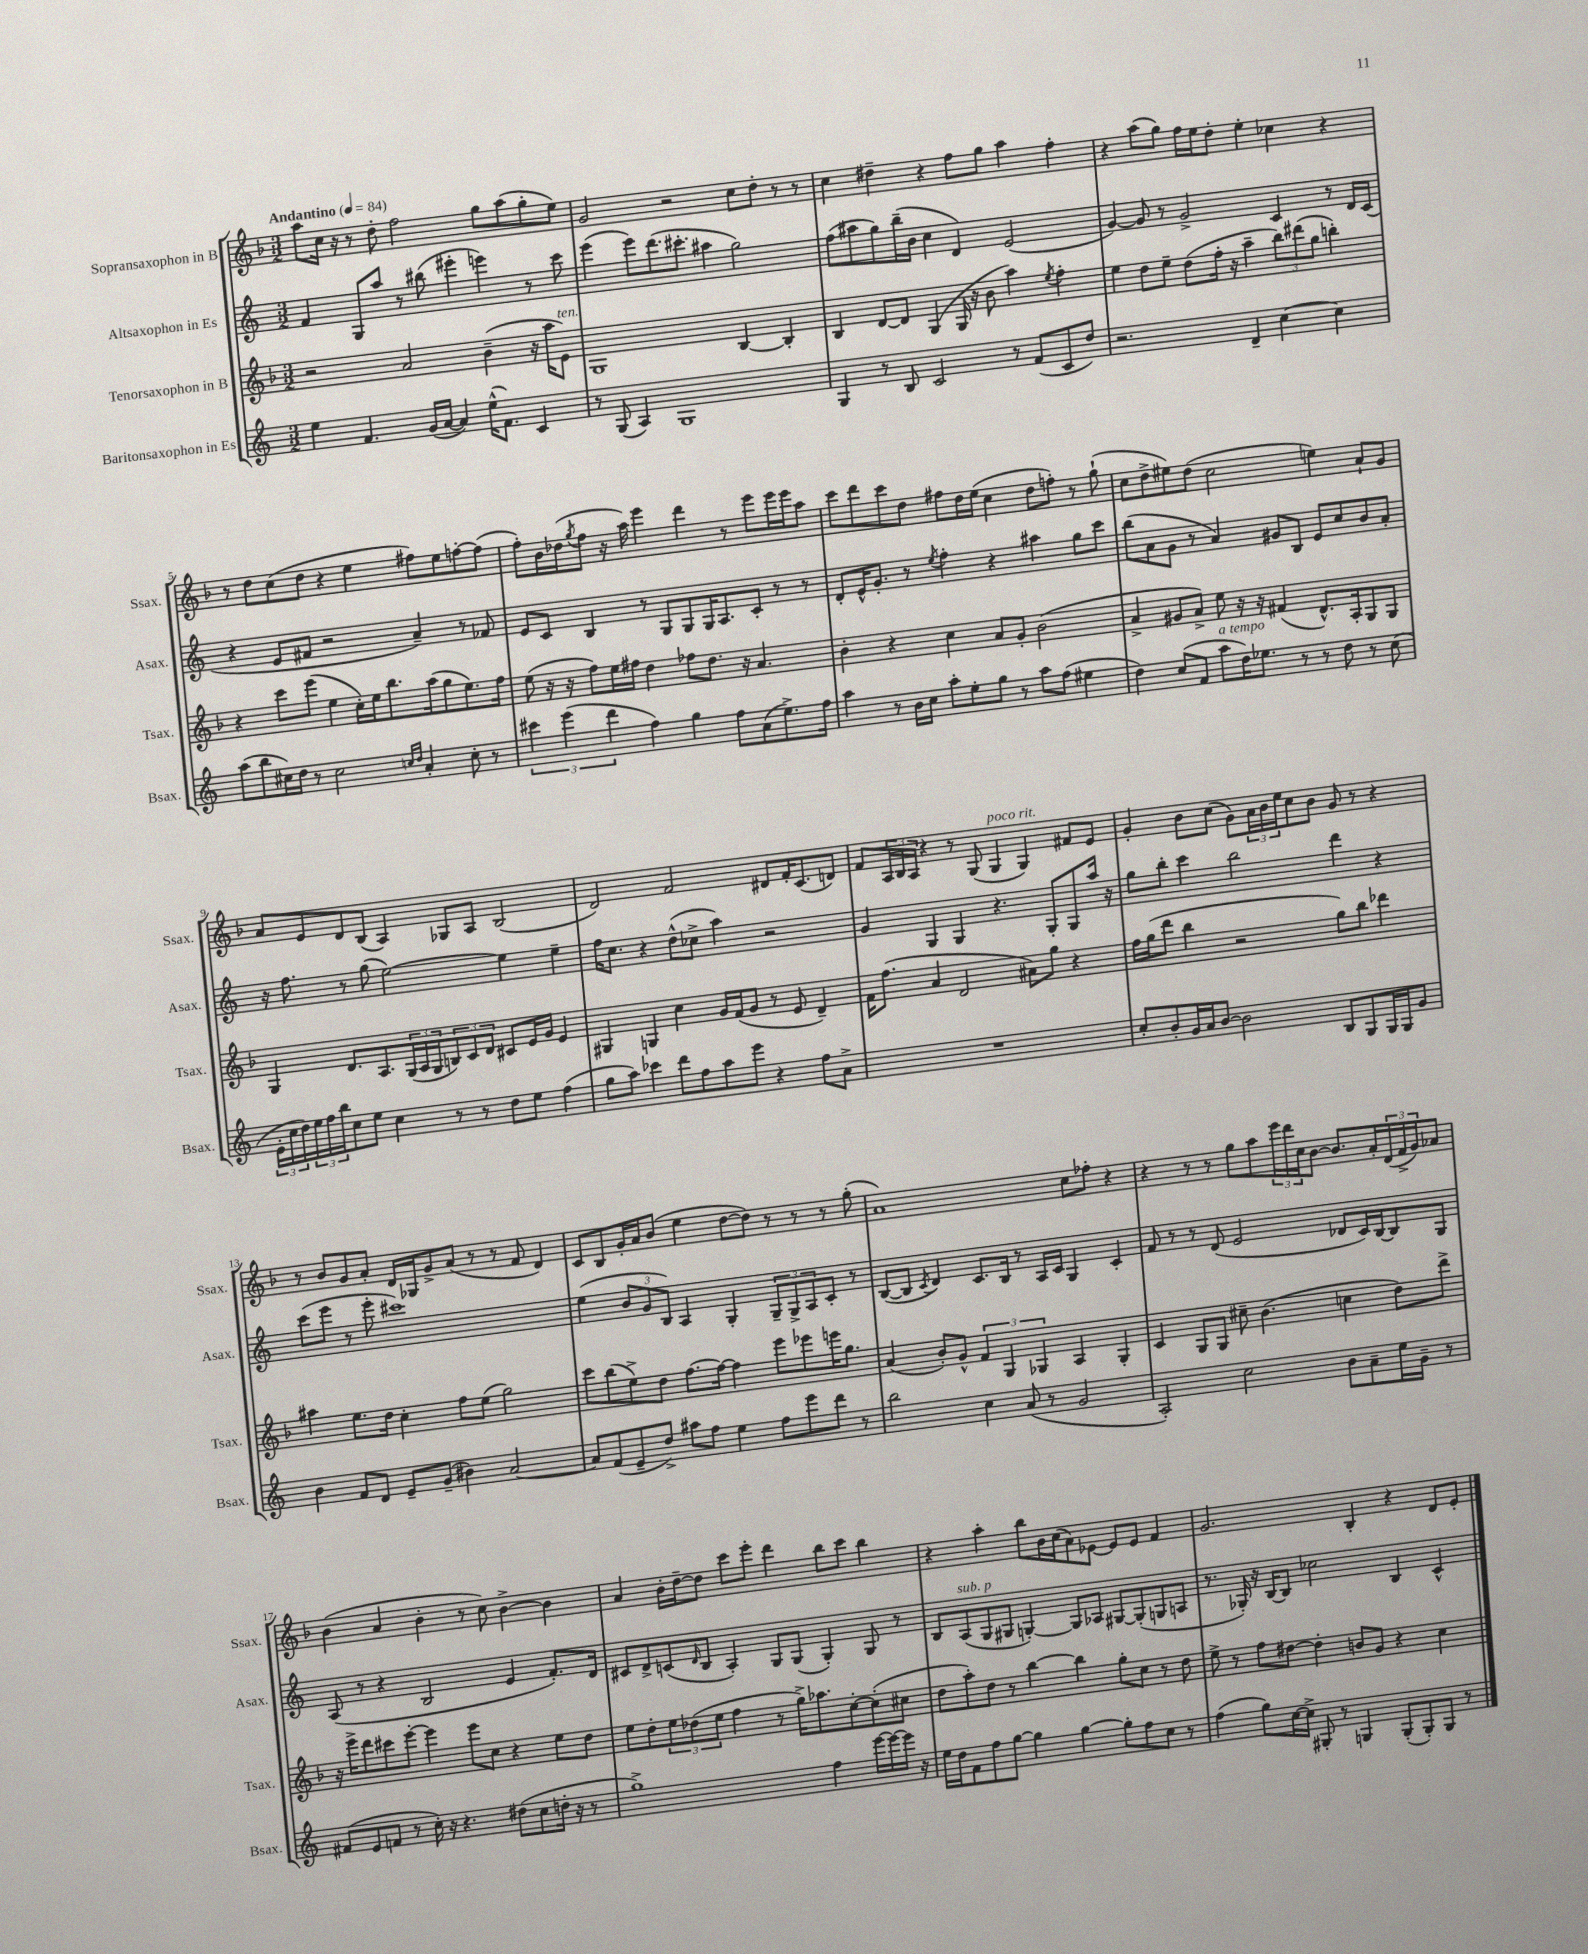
<<
\new StaffGroup <<
\new Staff = "s0" \with { instrumentName = "Sopransaxophon in B" shortInstrumentName = "Ssax." } {
    \clef treble \key f \major \numericTimeSignature \time 3/2 \tempo "Andantino" 4 = 84
    a''8 c''16 r16 r8 d''8-. f''2 g''8 a''8( g''8-. e''8) |
    g'2 r2 c''8 d''8-. r8 r8 |
    c''4 dis''4-- r4 f''8 g''8 a''4 f''4-. |
    r4 a''8( g''8) f''16 e''16 d''8-. e''4-. ces''4 r4 |
    r8 d''8 c''8( d''8 r4 e''4 fis''8) e''8 f''8~-. f''8( |
    f''8-.) bes'16 des''16( \acciaccatura { g''8 } f''8 r16 a''16) e'''4 d'''4 r8 e'''8 e'''16 e'''16 a''8 |
    c'''8 d'''8 c'''8 d''8 fis''8 d''16 e''16( c''4 d''8 f''8-.) r8 g''8-!( |
    c''8 d''8-> eis''8) d''8( c''2 e''4) a'8-! g'8 |
    a'8 e'8 d'8 bes8( a4) ges8 a8 bes2( |
    d'2) f'2 dis'8 f'16-. c'8.( d'8) |
    f'8 \tuplet 3/2 { a16 bes16 a16 } r4 r8 g8( g4^\markup { \italic "poco rit." } g4) fis'8 e'8 |
    g'4-. bes'8 c''8( g'8) \tuplet 3/2 { a'16 bes'16 e''16 } c''8 bes'8 g'8 r8 r4 |
    r8 bes'8 g'8 a'8-. d'16 ges16 g'8-> a'8( r8 r8 f'8 d'4) |
    c'8 bes8 g'16-. a'16 bes'8( e''4 d''8~ d''8) r8 r8 r8 g''8-.( |
    a'1) c''8 fes''8-. r4 |
    r4 r8 r8 g''8 a''8 \tuplet 3/2 { e'''16 d'''16 c''16 } bes'8~ bes'8. a'16-. \tuplet 3/2 { d'16( f'16-> g'16) } aes'8 |
    bes'4( a'4 bes'4-. r8 c''8) bes'4~-> bes'4 |
    a'4 bes'16-. d''16~-- d''8 c'''8 e'''8-. d'''4 bes''8 c'''8 bes''4 |
    r4 a''4-. bes''8 bes'16 c''16( a'8) ees'8~ ees'8 ees'8 f'4 |
    g'2. bes4-. r4 d'8 e'8-. \bar "|." |
}
\new Staff = "s1" \with { instrumentName = "Altsaxophon in Es" shortInstrumentName = "Asax." } {
    \clef treble \key c \major \numericTimeSignature \time 3/2
    f'4 g8 a''8 r8 bis''8( eis'''4-. e'''4) r8 c'''8 |
    e'''4( e'''8) d'''8.( cis'''8.-. ais''4 g''2) |
    f''8( ais''8 g''8) b''16--( b'16 c''4 d'4) e'2( |
    g'4~) g'8 r8 g'2-> c'4 r8 d'16 c'16( |
    r4 e'8 fis'8 r2 a'4--) r8 fes'8 |
    e'8 c'8 b4 r8 g8 g8 g16 a8. c'8-. r8 r8 |
    d'8-. e'16-^ g'8.-. r8 \acciaccatura { e''8 } f''4-. r4 ais''4 g''8 c'''8 |
    b''8( a'8 g'8 r8 a'4) gis'8 b8 e'8 c''8 b'8 a'8-. |
    r16 f''8. r8 g''8( e''2~) e''4 e''4-- |
    f''16 c''8. r4 d''8-^( ces''8-> a''4) r2 |
    g'4 g4 g4 r4. g8-. g8 a''16 r16 |
    g''8 b''8-. c'''4 b''2 d'''4 r4 |
    c'''8( e'''8 r8 e'''8-. cis'''1) |
    e''4( \tuplet 3/2 { b'8 g'8 b8) } a4 g4-. \tuplet 3/2 { g8-- g8-> a8 } c'8-. r8 |
    b8~( b8 \acciaccatura { c'8 } d'4) c'8. b16 r8 a16 c'16 g4 c'4-. |
    f'8 r8 r8 d'8( e'2 des'8 c'16) b16~ b8 g8 |
    a8( r8 r4 b2 e'4 f'8.-.) d'16 |
    cis'8 d'8-> c'8( \grace { d'16 } b8 a4-.) g8 g8( g4-.) g8 r8 |
    b8 a8^\markup { \italic "sub. p" }( g8 gis8 g4~-.) g8 aes8 gis8~ gis8-.( g8 a8 |
    r8. ges16-.) r16 b16~ b8 ces''2 b4 c'4-^ \bar "|." |
}
\new Staff = "s2" \with { instrumentName = "Tenorsaxophon in B" shortInstrumentName = "Tsax." } {
    \clef treble \key f \major \numericTimeSignature \time 3/2
    r2 a'2 bes'4--( r16 a''16 e'8^\markup { \italic "ten." }) |
    g1 bes4~ bes4-. |
    bes4 d'8~ d'8 g4( g16 r16 bes'8 a''4) \acciaccatura { e''8 } f''4-. |
    e''4 d''8 e''8-- d''8( f''16-. r16 a''4-- \tuplet 3/2 { bes''8) dis'''8( g''8 } b''4-.) |
    r4 c'''8 e'''8( e''4 c''16-.) e''16 bes''8. a''16( g''8 e''8.) f''16 |
    e''8( r16 r16 f''8) e''16 fis''16 d''4 fes''8 d''8. r16 a'4. |
    bes'4-. r4 c''4 a'8 g'8-. bes'2( |
    a'4-> gis'8 a'8->) e''8 r16 r16 fis'4( d'8.-^) a16-. g8 g8 |
    g4 d'8. a8. \tuplet 3/2 { g16( a16 g16 } \tuplet 3/2 { b8) c'8 d'8 } cis'8 e'16 g'16 e'4 |
    gis4 g4 c''4 g'16 f'16( g'8 r8 e'8 d'4--) |
    f'16 f''8.( a'4 d'2 ais'8) g''8 r4 |
    f''16 g''16( d'''8 bes''4 r2 g''8) bes''8 des'''4 |
    ais''4 e''8. d''16 c''4-. f''8 e''8( g''2) |
    c'''8 bes''8( e''8->) d''8 f''8.~ f''16~ f''4 e'''8 ees'''8 e'''16 g''8. |
    a'4( bes'8-.) g'8-^ \tuplet 3/2 { f'4 g4 ges4 } a4 ges4-. |
    c'4 g8 g8 cis''8-- bes'4.( c''4 d''8) d'''8-> |
    r16 e'''16-> d'''8 cis'''8 e'''8~-. e'''4 e'''8 c''8 r4 e''8 d''8 |
    e''8 d''8-. \tuplet 3/2 { e''8 des''8( e''8 } f''4 r8 g''16->) aes''8. c''8~-. c''8-.( cis''8 |
    d''8 a''8-.) d''8 r8 bes''4~ bes''4 g''8-. c''8 r8 d''8 |
    e''8-> r8 f''8 dis''8~ dis''4-. b'8 g'8 r4 c''4 \bar "|." |
}
\new Staff = "s3" \with { instrumentName = "Baritonsaxophon in Es" shortInstrumentName = "Bsax." } {
    \clef treble \key c \major \numericTimeSignature \time 3/2
    e''4 f'4. g'16( a'16~ a'4) e''16-^( f'8.) c'4 |
    r8 g8( a4) g1 |
    g4 r8 b8 c'2 r8 f'8( c'8 d''8) |
    r2. d'4-- c''4~ c''4 |
    a''8( b''8 cis''16) d''16 r8 cis''2 \grace { c''16 d''16 } a'4-. c''8-. r8 |
    \tuplet 3/2 { cis'''4 e'''4( d'''4 } f''4) g''4 f''8 a'8( e''8.->) f''16 |
    a''4 r8 b'16 c''16 a''8-. e''8-. g''8 r8 a''8 f''8( eis''4 |
    d''4) c''8( f'8 a''8^\markup { \italic "a tempo" } d''16) ees''8. r8 r8 d''8 r8 c''8( |
    \tuplet 3/2 { e'16-. c''16 d''16) } \tuplet 3/2 { e''16 f''16 b''16 } c''8 e''8 c''4 r8 r8 d''8 e''8 f''4( |
    g''8 a''8) ces'''4 d'''8 f''8 a''8 e'''8 r4 f''8 a'8-> |
    R1. |
    c''8-. b'8-. g'16 a'16 b'8~ b'2 b8 g8 g16 g16 g'8 |
    b'4 f'8 d'8 e'8-- g'8--( bis'4) a'2~ |
    a'8 f'8( e'8-- d''8->) ais''8 f''8 e''4 f''8 e'''8 d'''8 r8 |
    b''2 c''4 a'8( r8 g'2 |
    a2-.) c''2 b'8 a'8-- e''16 g'16-- r8 |
    fis'8( e'8 f'8 r8 c''16-.) r16 r4. dis''8( c''8 d''16-. r16 r8 |
    g''1->) f''4 e'''16~ e'''16~ e'''16 r16 |
    e''16 d''16 f'8 f''8 g''8~ g''4 g''4~ g''8-. f''8 c''8 r8 |
    f''4( g''8) c''16~ c''16-> gis8-. r8 g4 g8-.( g8-.) g8 r8 \bar "|." |
}
>>
>>
